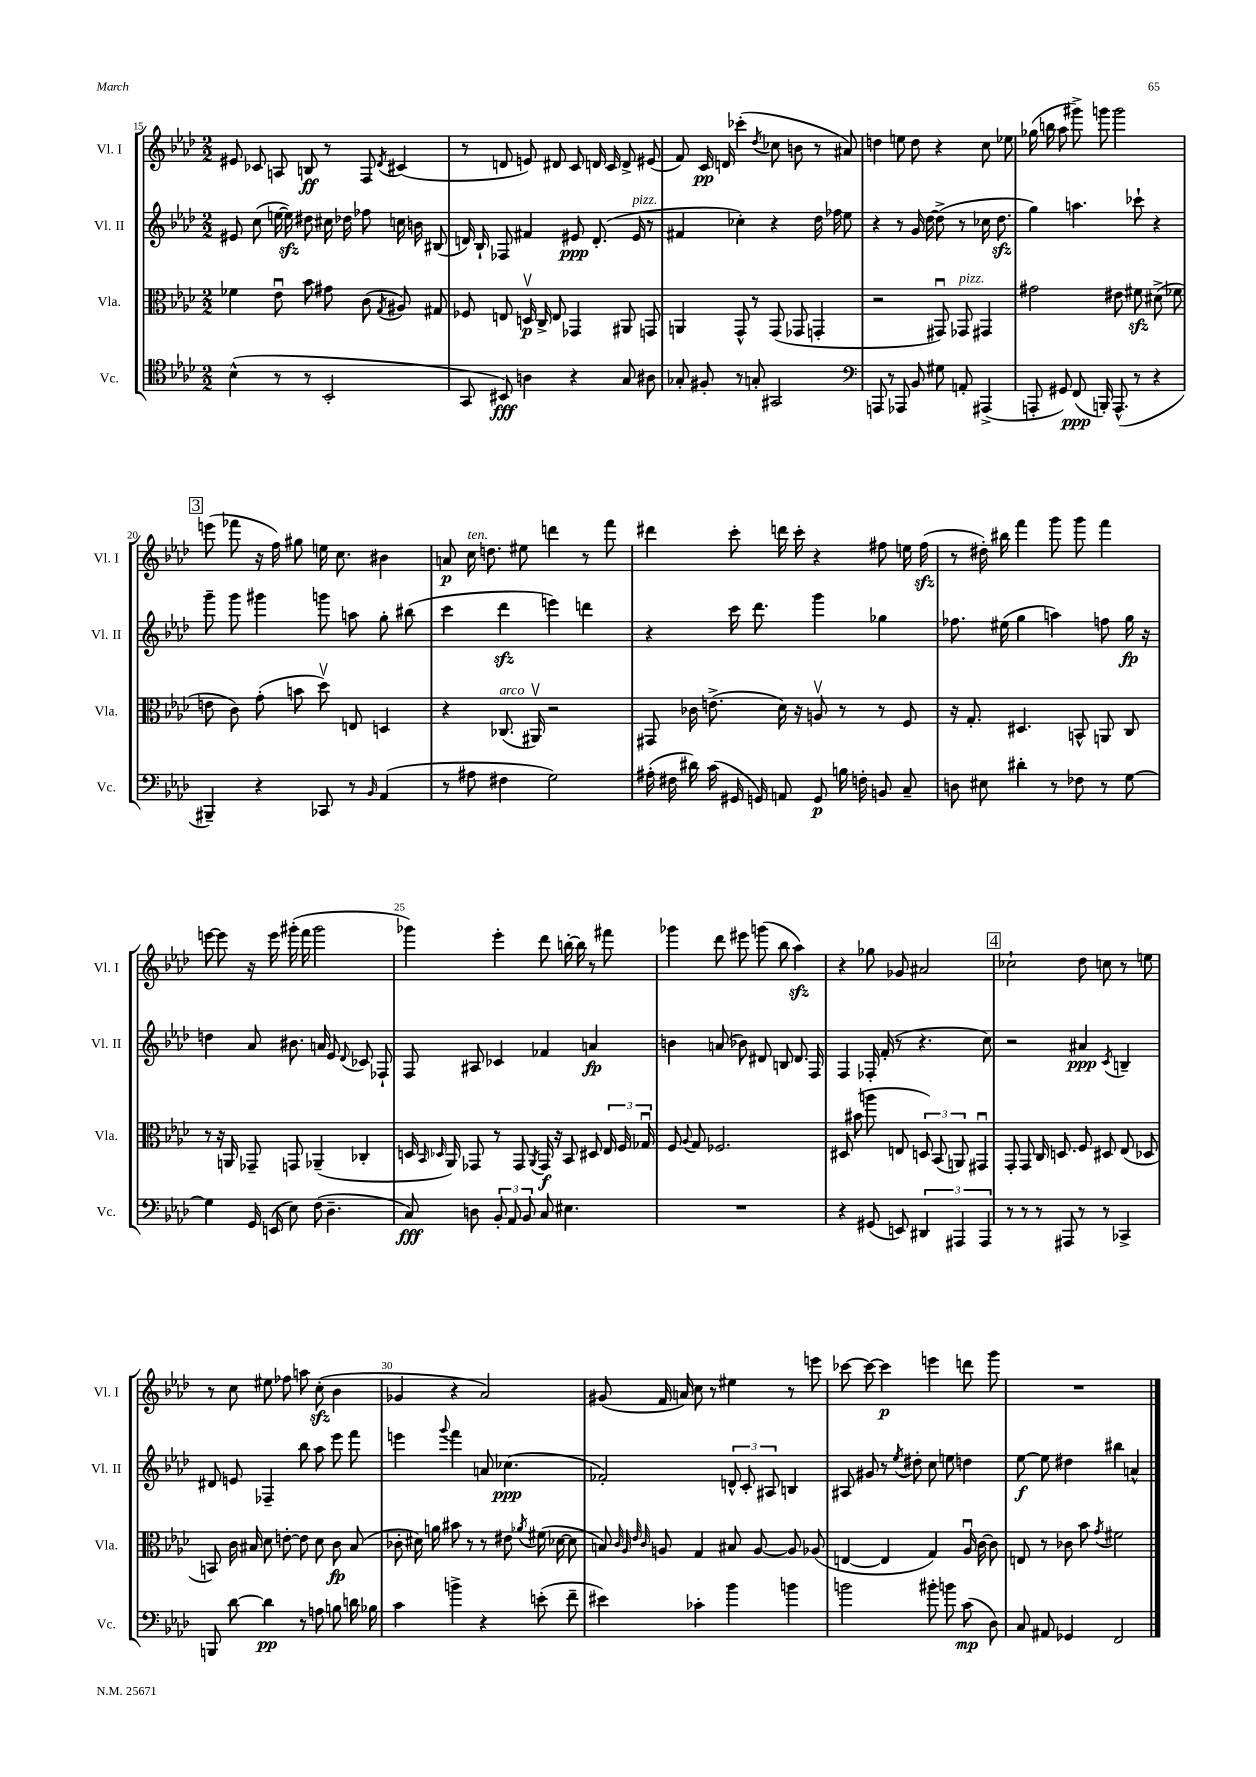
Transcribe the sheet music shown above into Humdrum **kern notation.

**kern	**kern	**kern	**kern
*staff4	*staff3	*staff2	*staff1
*clefC4	*clefC3	*clefG2	*clefG2
*k[b-e-a-d-]	*k[b-e-a-d-]	*k[b-e-a-d-]	*k[b-e-a-d-]
*M2/2	*M2/2	*M2/2	*M2/2
(4B-^^	4f-	8e#	8e#
.	.	(8cc	8c-
8r	8e-u	[16ee	8A
.	.	16ee])	.
8r	8b-	8dd#	8B
2BB-'	8g#	16cc#	8r
.	.	16dd-	.
.	(8c	8ff-	8F
.	8qG	.	8qd-
.	8A#)	16cc	(4c#
.	.	16b	.
.	8G#	(8B#	.
=	=	=	=
8GG	8F-	16d)	8r
.	.	16B-`	.
8BB#)	8E	8F-	8d
4A	16Dv	4f#	8e)
.	16C^	.	.
.	8E	.	8d#
4r	4GG-	8e#	8c
.	.	(8.d'	16d
.	.	.	16c
8G	8AA#	.	8d^
.	.	16e#	.
8A#	8GG	8r	(8e#
=	=	=	=
8G-'	4AA	4f#	8f)
8F#'	.	.	16c
.	.	.	16d
8r	8GG^^	4cc-')	(4ccc-'
8G'	8r	.	.
.	.	.	8qdd-
2GG#	(8GG	4r	8cc-
.	8GG-	.	8b
.	4GG'	16dd-	8r
.	.	16ff-	.
.	.	8ee-	8a#)
=	=	=	=
*clefF4	*	*	*
8AAA	2r	4r	4dd
8r	.	.	.
8AAA-	.	8r	8ee
8BB-	.	16g	8dd
.	.	[16dd-	.
8G#	8GG#u)	(8dd-^]	4r
8AA'	8GG-	8r	.
(4AAA#^	4GG#	16cc-	8cc
.	.	8.dd-	.
.	.	.	8ee-
=	=	=	=
8AAA'	2g#	4gg)	(16gg-
.	.	.	16bb
8GG#)	.	.	8aa-
(8FF	.	4.aa	8ggg#^)
16BBB')	.	.	8ggg
(8.AAA^^	.	.	.
.	8e#	.	2ggg
8r	8f#	8ccc-`	.
4r	(8d#^	4r	.
.	8f-	.	.
=	=	=	=
4BBB#~)	8e	8ggg~	(8eee
.	8c)	8ggg	8fff-
4r	(8g'	4ggg#	16r
.	.	.	16ff)
.	8b	.	8gg#
8CC-	8dd-v)	8ggg	16ee
.	.	.	8.cc
8r	8E	8aa	.
16qqBB-	.	.	.
(4AA-	4D	8gg'	4b#
.	.	(8bb#	.
=	=	=	=
8r	4r	4ccc	8a
8A#	.	.	16cc
.	.	.	8.dd
4F#	(8.C-	4ddd-	.
.	.	.	8ee#
.	16AA#v)	.	.
2G)	2r	4eee)	4ddd
.	.	4ddd	8r
.	.	.	8fff
=	=	=	=
(16A#'	8GG#	4r	4ddd#
16F#	.	.	.
16d#)	16c-	.	.
(16c	(8.e^	.	.
16GG#	.	16ccc	8ccc'
16GG)	.	8.ddd-	.
8AA	16d-)	.	16ddd
.	16r	.	16ccc'
8GG	8Av	4ggg	4r
16B	8r	.	.
16F'	.	.	.
8BB	8r	4gg-	8ff#
8C~	8F	.	16ee
.	.	.	(16ff#
=	=	=	=
8D	16r	8.ff-	8r
.	8.G'	.	.
8E#	.	.	16dd#')
.	.	(16ee#	16bb#
4d#'	4.D#	4gg	4fff
8r	.	4aa)	8ggg
8F-	8BB^^	.	8ggg
8r	8AA	8ff	4fff
[8G	8C	16gg	.
.	.	16r	.
=	=	=	=
4G]	8r	4dd	[8eee
.	16r	.	8eee]
.	16AA	.	.
16GG	8GG-~	8a-	16r
(16EE	.	.	16eee
8E-)	8GG	8.b#	(16ggg#'
.	.	.	16fff
(8F	(4AA-~	.	2ggg#
.	.	16a	.
4.D-~	.	8e-	.
.	.	8qqd-	.
.	4C-'	8c-	.
.	.	8F-`	.
=	=	=	=
8C)	16D	8F	4ggg-)
.	16qqBB-	.	.
.	16qqD-	.	.
.	16AA-)	.	.
8D	8GG-	8A#	.
12BB-'	8r	4c-	4eee-'
12AA-	.	.	.
.	8GG-	.	.
12BB-	.	.	.
.	8qAA-	.	.
8C	16GG-	4f-	8ddd-
.	16r	.	.
4.E#	8BB-	.	[16bb'
.	.	.	16bb]
.	8D#	4a	8r
.	24E-	.	8fff#
.	24F	.	.
.	24G-u	.	.
=	=	=	=
1r	8F	4b	4ggg-
.	8qqA-	.	.
.	8G	.	.
.	2.F-	(8a	8ddd-
.	.	8b-)	8eee#
.	.	8d#	(8ggg
.	.	8B	8bb-
.	.	8.d#	4aa-)
.	.	16F	.
=	=	=	=
4r	8D#	4F	4r
.	(8b#	.	.
(8GG#	8aa	16F-'	8gg-
.	.	(16f'	.
8EE)	8E	8r	8g-
6DD#	12D)	4.r	2a#
.	(12BB-	.	.
6AAA#	12AA)	.	.
.	4GG#u	.	.
6AAA#	.	.	.
.	.	8cc)	.
=	=	=	=
8r	8GG'	2r	2cc-`
8r	8GG	.	.
8r	16C	.	.
.	8.D	.	.
8AAA#	.	.	.
8r	8F	4a#	8dd-
8r	8D#	.	8cc
.	.	8qc	.
4CC-^	(8E-	4B~	8r
.	8D-	.	8ee
=	=	=	=
8BBB	8BB)	8d#	8r
[8d-	16c	8e	8cc
.	16B#	.	.
4d-]	8d-	4F-~	8ee#
.	[8e'	.	8ff-
8r	8e]	8bb-	8aa
8A	8d-	8aa-	(8cc'
8B	8c	8eee-	4b-
16d	(8B#	8fff	.
16B-	.	.	.
=	=	=	=
4c	8c-'	4eee	4g-
.	16d#)	.	.
.	16a	.	.
.	.	8qqggg	.
4b^	8b#	4fff	4r
.	8r	.	.
4r	8r	8a	2a-)
.	8e#	(4.cc-	.
.	8qa-	.	.
(8e'	(16f#	.	.
.	[16d-	.	.
8f~	8d-]	.	.
=	=	=	=
4e#)	8B)	2f-')	(8g#
.	32qqc	.	.
.	32qqA-	.	.
.	32qqe-	.	.
.	32qqc	.	.
.	8A	.	16f
.	.	.	16a)
4c-'	4G	.	8cc
.	.	.	8r
4b-	8B#	12d^^	4ee#
.	.	12c'	.
.	[8A	.	.
.	.	12A#	.
4b	8A]	4B	8r
.	(8A-	.	8eee
=	=	=	=
2b	[4E	8A#	[8ccc-
.	.	8g#	8ccc-_
.	4E]	8r	4ccc-]
.	.	8qee-	.
.	.	8dd#'	.
8b#'	4G)	8cc	4eee
8b	.	8ee	.
(8c	16A-u	4dd	8ddd
.	[16c	.	.
8D-)	8c]	.	8ggg
=	=	=	=
8C	8E	[8ee-	1r
8AA#	8r	8ee-]	.
4GG-	8c-	4dd#	.
.	8b-	.	.
.	8qg	.	.
2FF	2f#	4bb#	.
.	.	4a^^	.
==	==	==	==
*-	*-	*-	*-
